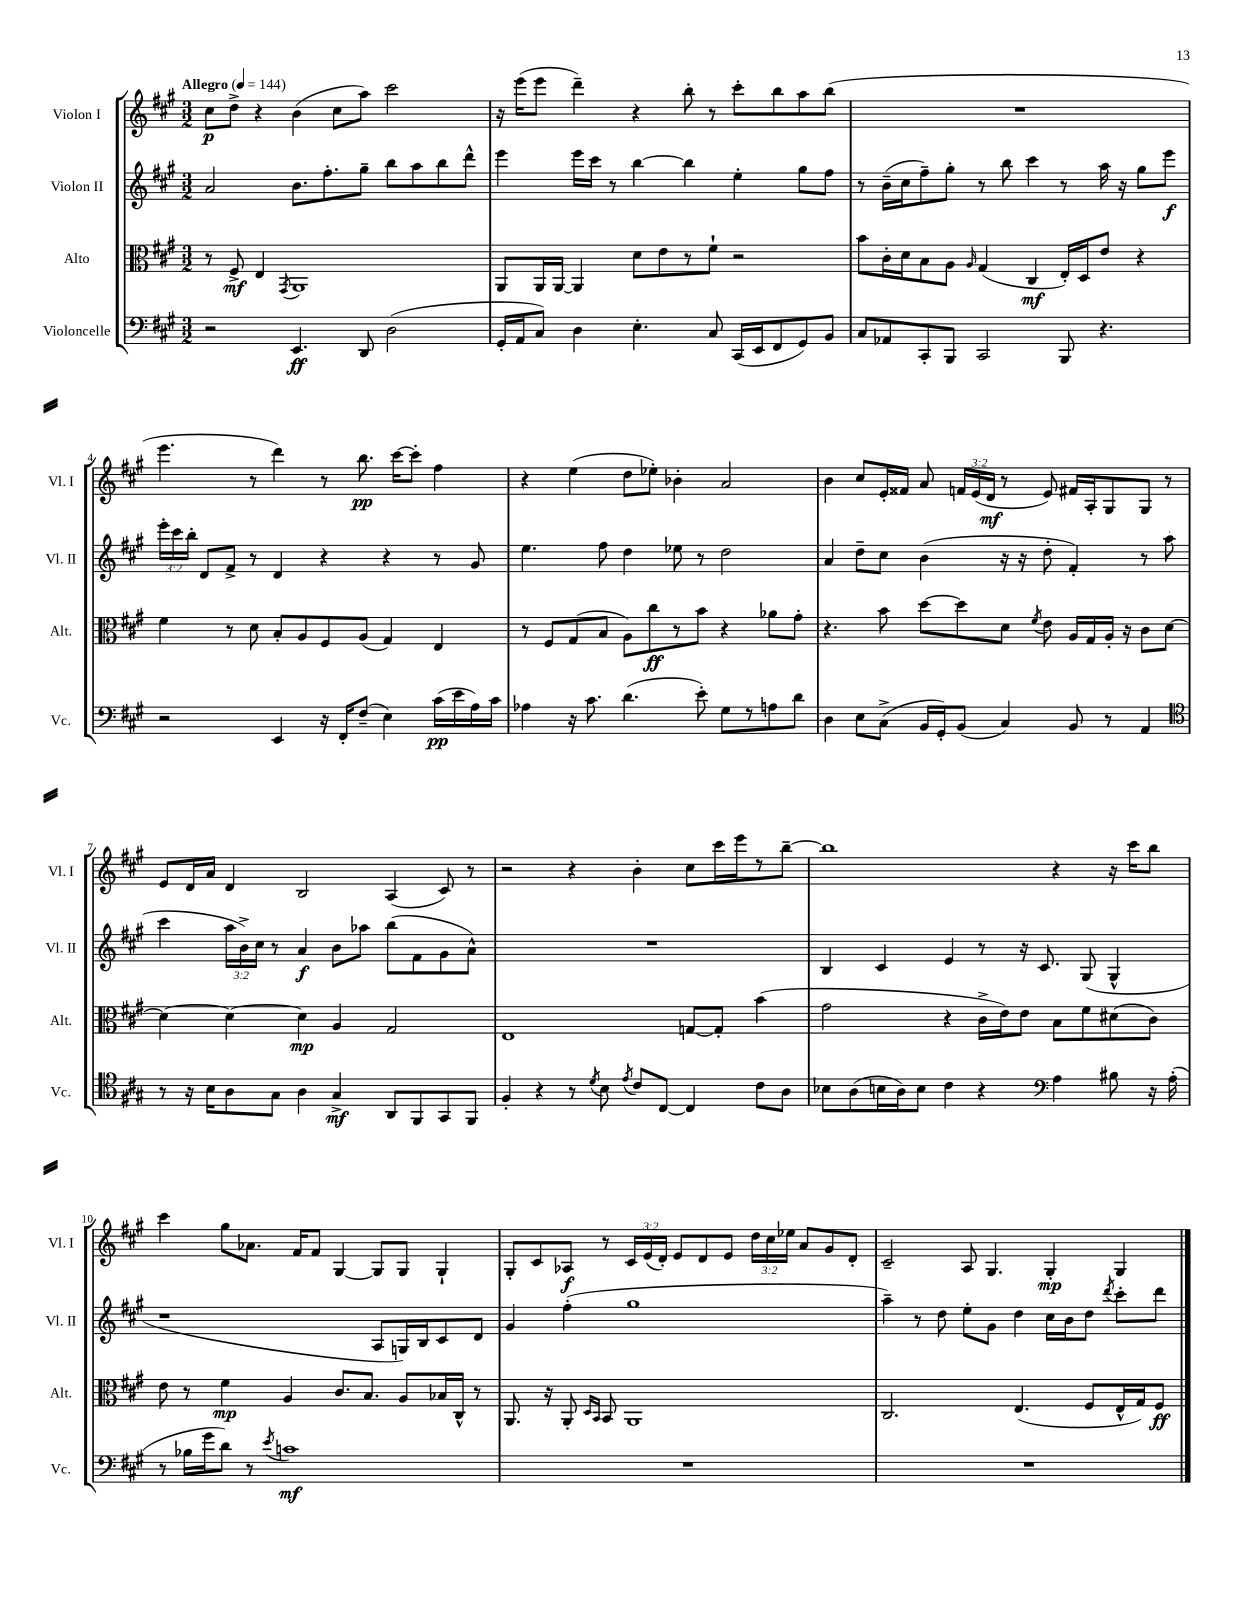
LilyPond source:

<<
\new StaffGroup <<
\new Staff = "s0" \with { instrumentName = "Violon I" shortInstrumentName = "Vl. I" } {
    \clef treble \key a \major \numericTimeSignature \time 3/2 \override Staff.TupletNumber.text = #tuplet-number::calc-fraction-text \tempo "Allegro" 4 = 144
    \autoBeamOff cis''8[\p d''8]-> r4 b'4( cis''8[ a''8]) cis'''2 |
    r16 e'''16[( e'''8] d'''4--) r4 b''8-. r8 cis'''8[-. b''8 a''8 b''8]( |
    R1. |
    e'''4. r8 d'''4) r8 b''8.\pp cis'''16[~ cis'''8]-. fis''4 |
    r4 e''4( d''8[ ees''8]-.) bes'4-. a'2 |
    b'4 cis''8[ e'16-. fisis'16] a'8 \tuplet 3/2 { f'16[ e'16( d'16]\mf } r8 e'8) fis'16[ a16-. gis8 gis8] r8 |
    e'8[ d'16 a'16] d'4 b2 a4( cis'8) r8 |
    r2 r4 b'4-. cis''8[ cis'''16 e'''16 r8 b''8]~-- |
    b''1 r4 r16 cis'''16[ b''8] |
    cis'''4 gis''8[ aes'8.] fis'16[ fis'8] gis4~ gis8[ gis8] gis4-! |
    gis8[-. cis'8 aes8]\f r8 \tuplet 3/2 { cis'16[ e'16( d'16]-.) } e'8[ d'8 e'8] \tuplet 3/2 { d''16[ cis''16 ees''16] } a'8[ gis'8 d'8]-. |
    cis'2-- a8 gis4. gis4-.\mp gis4 \bar "|." |
}
\new Staff = "s1" \with { instrumentName = "Violon II" shortInstrumentName = "Vl. II" } {
    \clef treble \key a \major \numericTimeSignature \time 3/2 \override Staff.TupletNumber.text = #tuplet-number::calc-fraction-text
    \autoBeamOff a'2 b'8.[ fis''8.-. gis''8]-- b''8[ a''8 b''8 d'''8]-^ |
    e'''4 e'''16[ cis'''16] r8 b''4~ b''4 e''4-. gis''8[ fis''8] |
    r8 b'16[--( cis''16 fis''8--) gis''8]-. r8 b''8 cis'''4 r8 a''16 r16 gis''8[ e'''8]\f |
    \tuplet 3/2 { e'''16[-. cis'''16 b''16]-. } d'8[ fis'8]-> r8 d'4 r4 r4 r8 gis'8 |
    e''4. fis''8 d''4 ees''8 r8 d''2 |
    a'4 d''8[-- cis''8] b'4( r16 r16 d''8-. fis'4-.) r8 a''8( |
    cis'''4 \tuplet 3/2 { a''16[ b'16->) cis''16] } r8 a'4\f b'8[ aes''8] b''8[( fis'8 gis'8 a'8]-^) |
    R1. |
    b4 cis'4 e'4 r8 r16 cis'8. gis8( gis4-^ |
    r1 a8[ g16) b16 cis'8 d'8] |
    gis'4 fis''4-.( gis''1 |
    a''4--) r8 d''8 e''8[-. gis'8] d''4 cis''16[ b'16 d''8] \acciaccatura { d'''8 } cis'''8[-. d'''8] \bar "|." |
}
\new Staff = "s2" \with { instrumentName = "Alto" shortInstrumentName = "Alt." } {
    \clef alto \key a \major \numericTimeSignature \time 3/2
    \autoBeamOff r8 fis8->\mf e4 \acciaccatura { gis,8 } a,1 |
    a,8[ a,16 a,16]~ a,4 d'8[ e'8 r8 fis'8]-! r2 |
    b'8[ cis'16-. d'16 b8 a8] \grace { a16 } gis4( cis4\mf e16[-.) d16 e'8] r4 |
    fis'4 r8 d'8 b8[-. a8 fis8 a8]( gis4) e4 |
    r8 fis8[ gis8( b8] a8[) cis''8\ff r8 b'8] r4 aes'8[ gis'8]-. |
    r4. b'8 d''8[~ d''8 d'8] \acciaccatura { fis'8 } e'8 a16[ gis16 a16]-. r16 cis'8[ d'8]~ |
    d'4~ d'4~ d'4\mp a4 gis2 |
    e1 g8[~ g8]-. b'4( |
    gis'2 r4 cis'16[-> e'16) e'8] b8[ fis'8 dis'8( cis'8]) |
    e'8 r8 fis'4\mp a4 cis'8.[ b8.] a8[ bes16 cis16]-^ r8 |
    a,8. r16 a,8-. \grace { d16[ b,16] } b,8 a,1 |
    cis2. e4.( fis8[ e16-^ gis16) fis8]\ff \bar "|." |
}
\new Staff = "s3" \with { instrumentName = "Violoncelle" shortInstrumentName = "Vc." } {
    \clef bass \key a \major \numericTimeSignature \time 3/2
    \autoBeamOff r2 e,4.\ff d,8 d2( |
    gis,16[-. a,16 cis8]) d4 e4.-. cis8 cis,16[( e,16 fis,8 gis,8) b,8] |
    cis8[ aes,8 cis,8-. b,,8] cis,2 b,,8 r4. |
    r2 e,4 r16 fis,16[-. fis8]--( e4) cis'16[\pp( e'16 a16) cis'16] |
    aes4 r16 cis'8. d'4.( e'8-.) gis8[ r8 a8 d'8] |
    d4 e8[ cis8]->( b,16[ gis,16-.) b,8]( cis4) b,8 r8 a,4 |
    \clef tenor r8 r16 b16[ a8 gis8] a4 gis4->\mf a,8[ fis,8 gis,8 fis,8] |
    fis4-. r4 r8 \acciaccatura { d'8 } b8 \acciaccatura { e'8 } cis'8[ cis8]~ cis4 cis'8[ a8] |
    bes8[ a8( b16 a16) b8] cis'4 r4 \clef bass a4 bis8 r16 a16-.( |
    r8 bes16[ gis'16 d'8]) r8 \acciaccatura { e'8 } c'1\mf |
    R1. |
    R1. \bar "|." |
}
>>
>>
